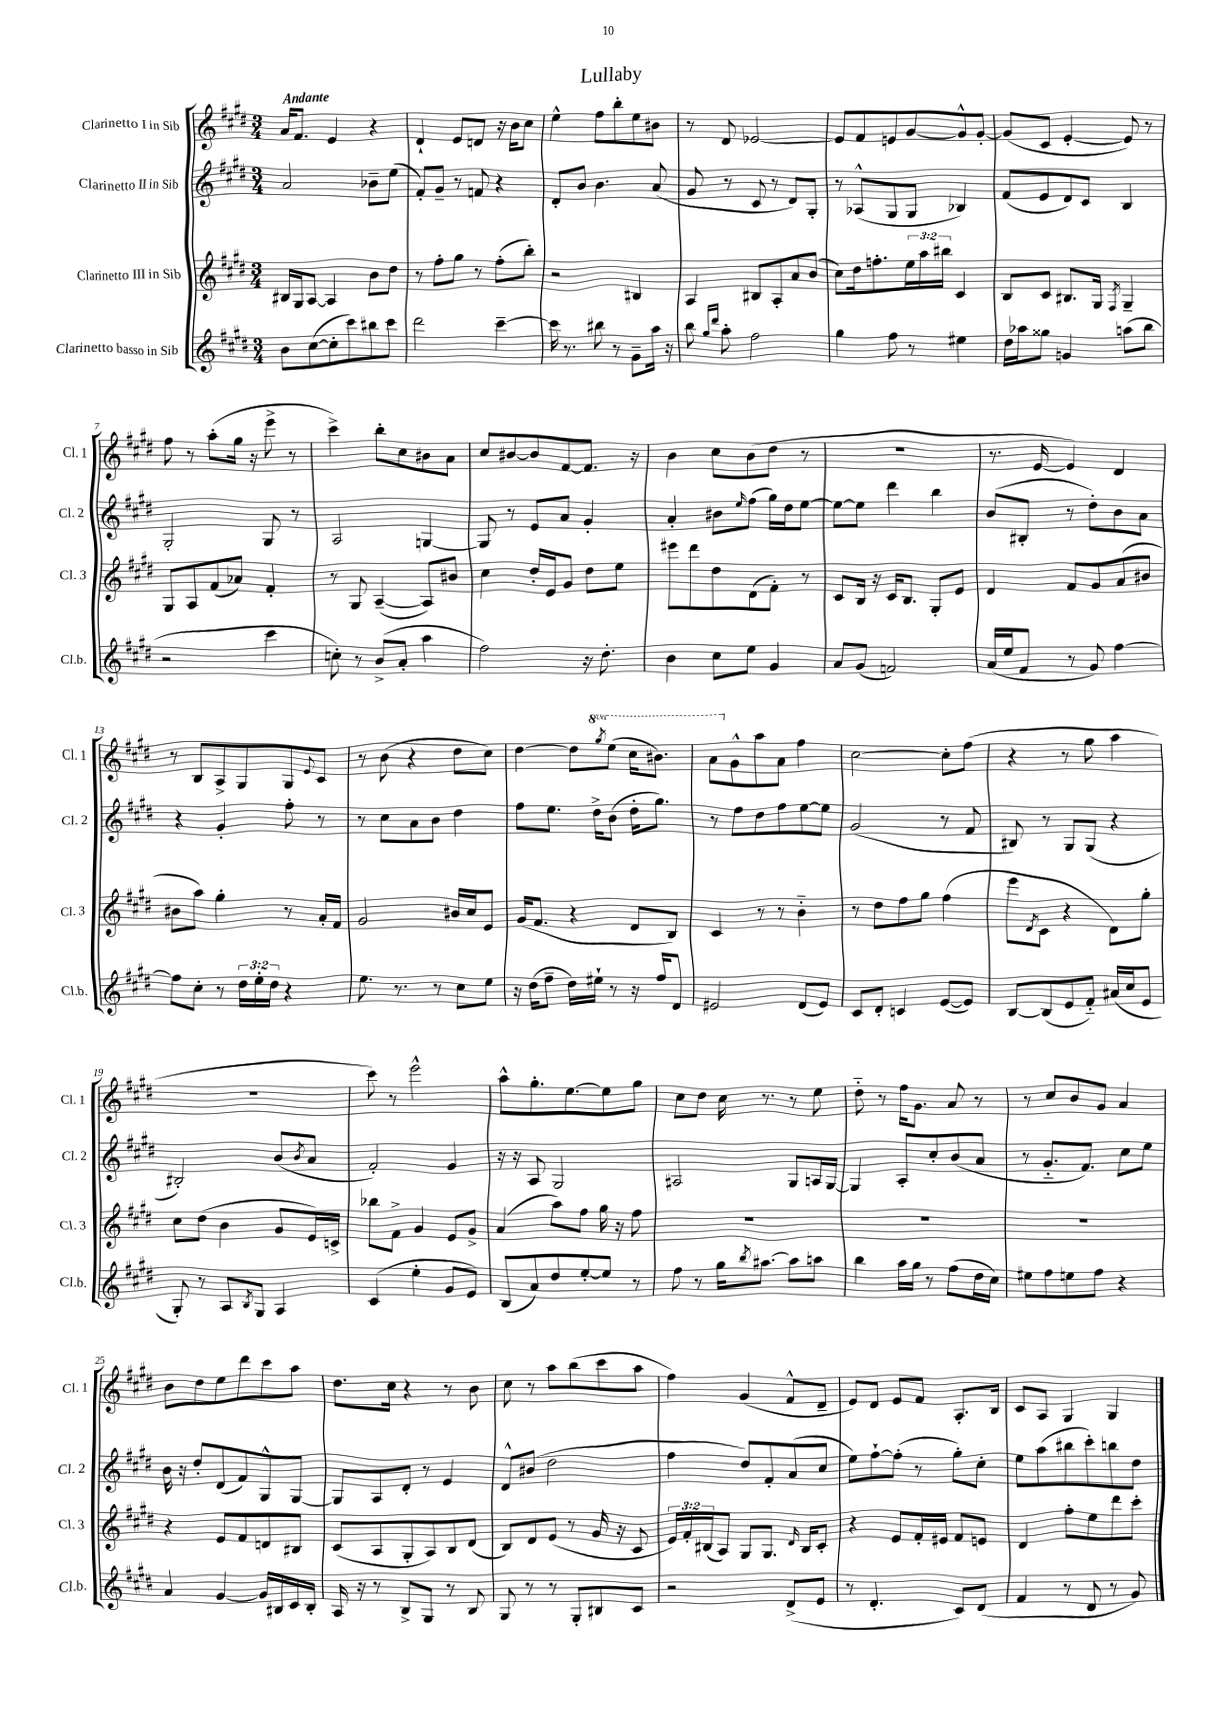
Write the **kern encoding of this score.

**kern	**kern	**kern	**kern
*staff4	*staff3	*staff2	*staff1
*clefG2	*clefG2	*clefG2	*clefG2
*k[f#c#g#d#]	*k[f#c#g#d#]	*k[f#c#g#d#]	*k[f#c#g#d#]
*M3/4	*M3/4	*M3/4	*M3/4
8b	16B#	2a	16a
.	16G#	.	8.f#
([8cc#	[8A	.	.
8cc#']	4A]	.	4e
8ccc#)	.	.	.
8bb#	8b	8b-~	4r
8ccc#	8dd#	(8ee	.
=	=	=	=
2ddd#	8r	8f#')	4d#`
.	8ff#'	8g#~	.
.	8gg#	8r	8e
.	8r	8f	8d
[4ccc#~	(8ff#'	4r	16r
.	.	.	16b
.	8bb')	.	8cc#
=	=	=	=
16ccc#]	2r	8d#'	4ee^^
8.r	.	.	.
.	.	8b	.
8bb#	.	4.b	8ff#
8r	.	.	8bb'
8g#~	4B#	.	8ee
16aa	.	(8a	8b#
16r	.	.	.
=	=	=	=
8bb	4A	8g#	8r
16qqgg#	.	.	.
16qqddd#	.	.	.
8aa'	.	8r	8d#
2ff#	8B#	8c#	[2e-
.	8A'	8r	.
.	8a	8d#)	.
.	(8b	8G#'	.
=	=	=	=
4gg#	8cc#)	8r	8e-]
.	16dd#	(8A-^^	8f#
.	8.ff'	.	.
8ff#	.	8G#	8e
8r	24ee	8G#	[8g#
.	24aa	.	.
.	24bb#	.	.
4ee#	4c#	4B-)	8g#^^]
.	.	.	[8g#'
=	=	=	=
16dd#	8B	(8f#	(8g#]
16aa-	.	.	.
8gg##	8c#	8e	8c#
4g	8.B#	8d#)	[4e'
.	.	8c#	.
.	16G#	.	.
.	8qF#	.	.
(8aa	4G#~	4B	8e])
8bb	.	.	8r
=	=	=	=
2r	8G#	2G#'	8ff#
.	8A	.	8r
.	(8f#	.	(8aa'
.	8a-)	.	16gg#
.	.	.	16r
4ccc#	4f#'	8G#	8eee^
.	.	8r	8r
=	=	=	=
8cc')	8r	2A	4ccc#^)
8r	8G#	.	.
(8b^	([4A~	.	8bb'
8a'	.	.	8cc#
4aa	8A])	[4G	8b#
.	8b#	.	8a
=	=	=	=
2ff#)	4cc#	8G]	8cc#
.	.	8r	[8b#
.	16dd#'	8e	8b#]
.	16e	.	.
.	8g#	8a	[8f#
16r	8dd#	4g#'	8.f#]
8.dd#'	.	.	.
.	8ee	.	.
.	.	.	16r
=	=	=	=
4b	8eee#	4a'	4b
.	8ddd#	.	.
8cc#	8dd#	8b#	8cc#
.	.	16qqee	.
8ee	(8d#	(8ff#	(8b
4g#	8f#')	16gg#)	8dd#
.	.	16dd#	.
.	8r	[8ee	8r
=	=	=	=
8a	8c#	8ee_	2.r
(8g#	16B	8ee]	.
.	16r	.	.
2f)	16c#	4ddd#	.
.	8.B	.	.
.	8G#'	4bb	.
.	8e	.	.
=	=	=	=
(16a	4d#	(8b	8.r
16ee	.	.	.
8f#	.	8B#'	.
.	.	.	[16e
8r	8f#	8r	4e])
8g#)	8g#	8dd#')	.
[4ff#	(8a	8b	4d#
.	8b#	8a	.
=	=	=	=
8ff#]	8b#	4r	8r
8cc#'	8aa)	.	8B
8r	4gg#'	4g#'	8A^
24dd#	.	.	8G#
24ee'	.	.	.
24dd#	.	.	.
4r	8r	8ff#'	8G#
.	.	.	8qqe
.	16a'	8r	8c#
.	16f#	.	.
=	=	=	=
8.ee	2g#	8r	8r
.	.	8cc#	(8b
8.r	.	.	.
.	.	8a	4r
8r	.	8b	.
8cc#	16b#	4dd#	8dd#
.	16cc#	.	.
8ee	8e	.	8cc#)
=	=	=	=
16r	(16g#	8ff#	[4dd#
(16dd#	8.f#	.	.
8ff#~	.	8.ee	.
16dd#)	4r	.	8dd#]
16ee#`	.	16dd#^	.
.	.	.	8qggg#
8r	.	(8b	(8eee
16r	8d#	16dd#'	16ccc#
16ff#	.	8.gg#)	8.bb#)
8d#	8B)	.	.
=	=	=	=
2e#	4c#	8r	8aa
.	.	8ff#	8g#^^
.	8r	8dd#	8aa
.	8r	8ff#	8a
(8d#	4b'~	[8ee	4ff#
8e#)	.	8ee]	.
=	=	=	=
8c#	8r	(2g#	[2cc#
8d#'	8dd#	.	.
4c	8ff#	.	.
.	8gg#	.	.
([8e	(4ff#	8r	8cc#']
8e])	.	8f#	(8ff#
=	=	=	=
[8B	8eee	8B#)	4r
.	8qd#	.	.
(8B]	8c#	8r	.
8e	4r	8G#	8r
8f#'~)	.	(8G#	8gg#
(16a#	8d#)	4r	4aa
16cc#	.	.	.
8e	8gg#'	.	.
=	=	=	=
8G#')	8cc#	2B#')	2.r
8r	(8dd#	.	.
8A	4b	.	.
8qB	.	.	.
8G#	.	.	.
4A	8g#	(8b	.
.	.	8qb	.
.	16e)	8a	.
.	16c^	.	.
=	=	=	=
(4c#	8bb-	2f#')	8ccc#)
.	8f#^	.	8r
4ee'	4g#	.	2eee^^
8g#	8e	4g#	.
8e)	8g#^	.	.
=	=	=	=
(8B	(4a	16r	8aa^^
.	.	16r	.
8a)	.	8A	8.gg#'
8dd#	8aa)	2G#	.
.	.	.	[8.ee
[8ee'	8ff#	.	.
8ee]	16gg#	.	8ee]
.	16r	.	.
8r	8ff#	.	8gg#
=	=	=	=
8ff#	2.r	2A#	8cc#
8r	.	.	8dd#
16gg#	.	.	16cc#
8qbb	.	.	.
[8.aa#	.	.	8.r
8aa#]	.	8G#	8r
8aa	.	16A	8ee
.	.	[16G#	.
=	=	=	=
4bb	2.r	4G#]	8dd#'~
.	.	.	8r
16aa	.	8A'	16ff#
16gg#	.	.	8.g#
8r	.	8cc#'	.
(8ff#	.	(8b	8a
16dd#	.	8a	8r
16cc#)	.	.	.
=	=	=	=
8ee#	2.r	8r	8r
8ff#	.	8.g#'~	8cc#
8ee	.	.	8b
.	.	8.f#)	.
8ff#	.	.	8g#
4r	.	8cc#	4a
.	.	8ee	.
=	=	=	=
4a	4r	16b	8b
.	.	16r	.
.	.	8dd#'	8dd#
[4g#	8e	(8d#	8ee
.	8f#	8f#)	8ddd#
16g#]	8d	8G#^^	8ccc#
16B#	.	.	.
16c#	8B#	[8G#	8aa
16B#'	.	.	.
=	=	=	=
16A	(8c#	8G#]	8.dd#
16r	.	.	.
8r	8A	8A	.
.	.	.	16cc#
8B^	8G#'	8d#'	4r
8G#	8A)	8r	.
8r	8B	4e	8r
8B	(8d#	.	8b
=	=	=	=
8G#	8B)	8d#^^	8cc#
8r	8d#	(8b#	8r
8r	(8e	2dd#	8aa
8G#'	8r	.	(8bb
8B#	16g#	.	8ccc#
.	16r	.	.
8c#	8c#	.	8aa
=	=	=	=
2r	24e)	4ff#	4ff#)
.	24f#'	.	.
.	(24B#	.	.
.	8A)	.	.
.	8G#	8dd#)	(4g#
.	8.G#	8f#'	.
(8d#^	.	(8a	8f#^^
.	16qqd#	.	.
.	16B#	.	.
8e	8c#'	8cc#	8d#~
=	=	=	=
8r	4r	8ee)	8e)
4.d#'	.	[8ff#`	8d#
.	8e	(8ff#']	8e
.	16f#'	8r	8f#
.	16e#	.	.
8c#)	8f#	8gg#')	8.A'
(8d#	8e	8cc#'	.
.	.	.	16B
=	=	=	=
4f#	4d#	8ee	8c#
.	.	(8aa	8A
8r	8ff#'	8bb#	4G#
8d#	8ee	8ccc#')	.
8r	8ddd#	8bb	4G#
8g#)	8ccc#'	8dd#	.
==	==	==	==
*-	*-	*-	*-
